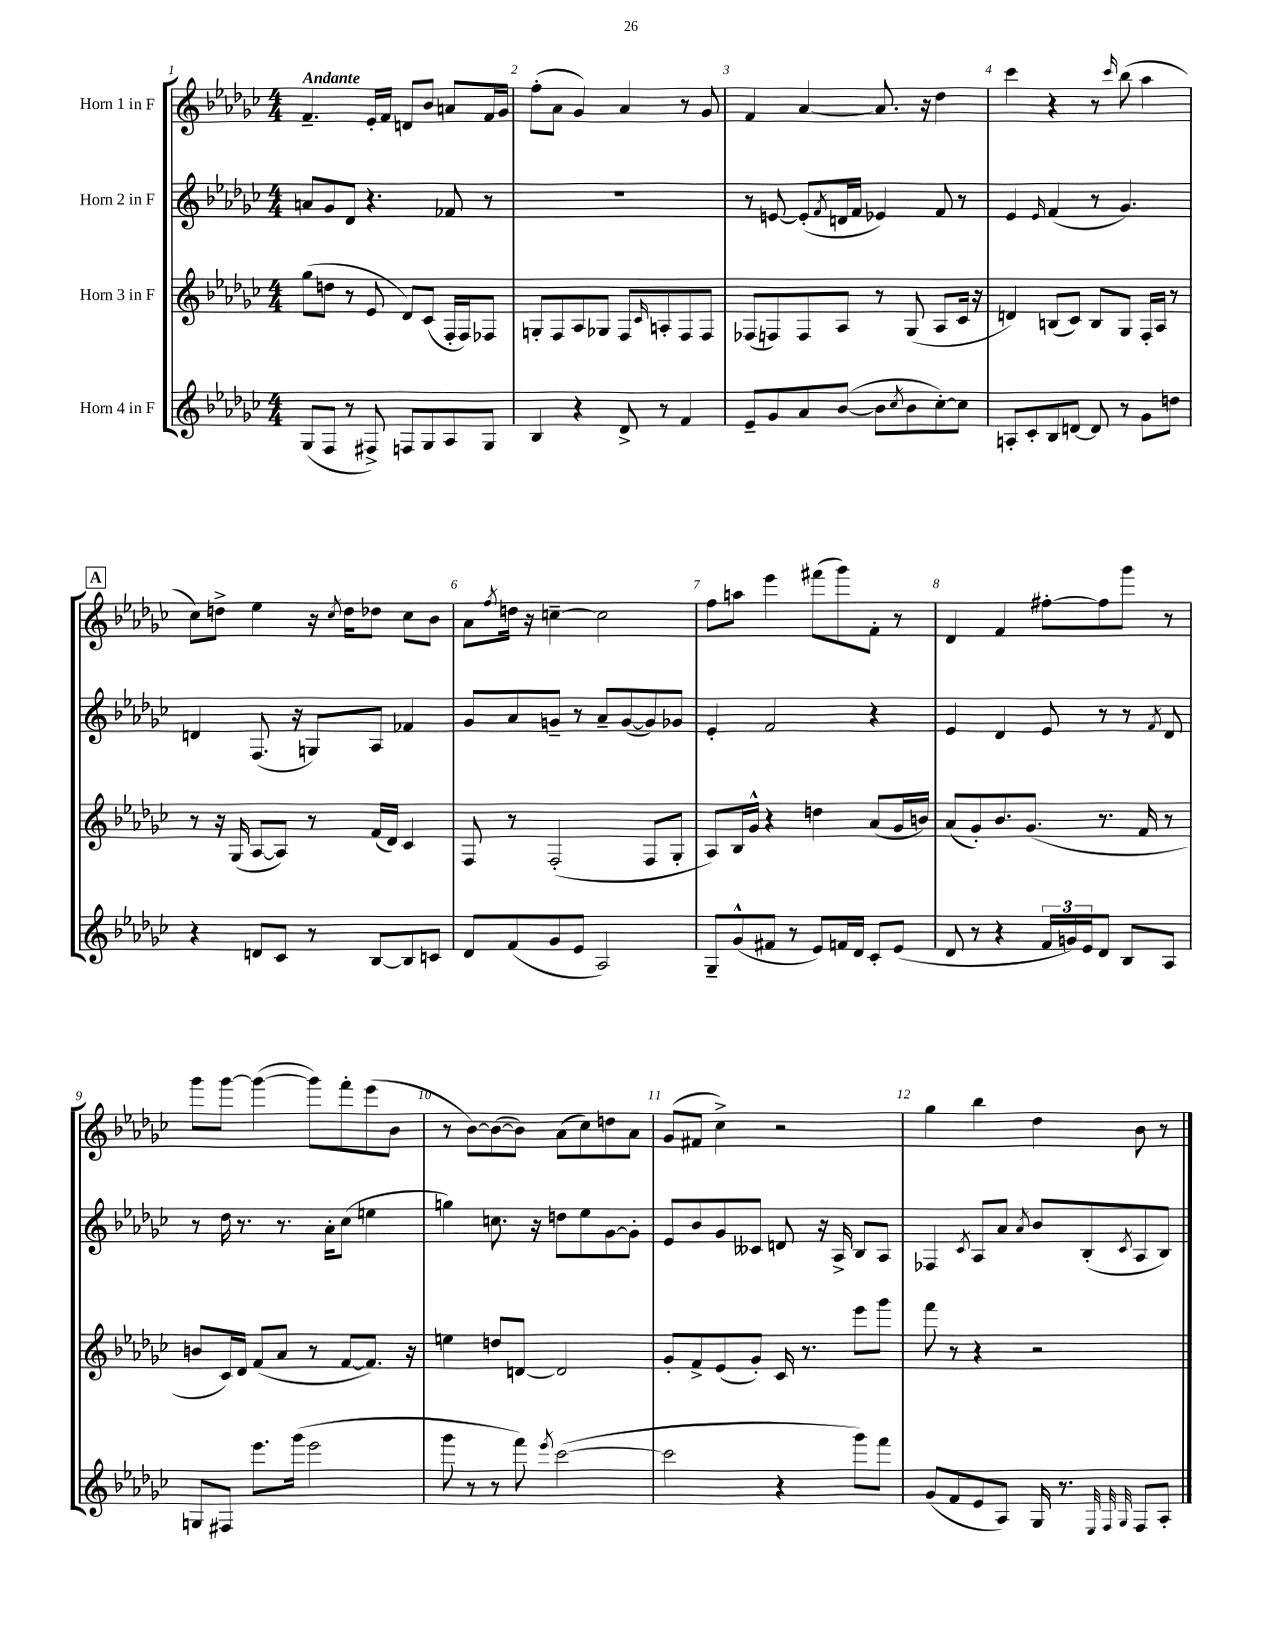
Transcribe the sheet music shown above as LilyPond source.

<<
\new StaffGroup <<
\new Staff = "s0" \with { instrumentName = "Horn 1 in F" } {
    \clef treble \key ges \major \numericTimeSignature \time 4/4 \tempo "Andante"
    f'4.-- ees'16-. f'16 d'8 bes'8 a'8 f'16 ges'16 |
    f''8-.( aes'8 ges'4) aes'4 r8 ges'8 |
    f'4 aes'4~ aes'8. r16 des''4 |
    ces'''4 r4 r8 \grace { ces'''16 } bes''8( aes''4 |
    \mark \markup { \box "A" } ces''8) d''8-> ees''4 r16 \acciaccatura { ces''8 } d''16 des''8 ces''8 bes'8 |
    aes'8 \acciaccatura { f''8 } d''16 r16 c''4~-- c''2 |
    f''8 a''8 ees'''4 fis'''8( ges'''8) f'8-. r8 |
    des'4 f'4 fis''8~-. fis''8 ges'''8 r8 |
    ges'''8 ges'''8~ ges'''4~( ges'''8) f'''8-. ees'''8( bes'8 |
    r8 bes'8~) bes'8~( bes'8) aes'8( ces''8) d''8 aes'8 |
    ges'8( fis'8 ces''4->) r2 |
    ges''4 bes''4 des''4 bes'8 r8 \bar "|." |
}
\new Staff = "s1" \with { instrumentName = "Horn 2 in F" } {
    \clef treble \key ges \major \numericTimeSignature \time 4/4
    a'8 ges'8 des'8 r4. fes'8 r8 |
    R1 |
    r8 e'8~ e'8-.( \acciaccatura { f'8 } d'16 f'16 ees'4) f'8 r8 |
    ees'4 \grace { ees'16 } f'4( r8 ges'4.) |
    \mark \markup { \box "A" } d'4 f8.( r16 g8) aes8 fes'4 |
    ges'8 aes'8 g'8-- r8 aes'8-- g'8~( g'8) ges'8 |
    ees'4-. f'2 r4 |
    ees'4 des'4 ees'8 r8 r8 \acciaccatura { f'8 } des'8 |
    r8 des''16 r8. r8. aes'16-. ces''8( e''4 |
    g''4) c''8. r16 d''8 ees''8 ges'8~ ges'8-. |
    ees'8 bes'8 ges'8 ceses'8 d'8 r16 aes16-> bes8 aes8 |
    fes4 \acciaccatura { ces'8 } aes8 aes'8 \acciaccatura { aes'8 } bes'8 bes8-.( \acciaccatura { ces'8 } aes8 bes8) \bar "|." |
}
\new Staff = "s2" \with { instrumentName = "Horn 3 in F" } {
    \clef treble \key ges \major \numericTimeSignature \time 4/4
    ges''8( d''8 r8 ees'8 des'8) ces'8( f16-. f16) fes8 |
    g8-. f8 aes8 ges8 f8 \grace { ces'16 } a8-. f8 f8 |
    fes8( f8) f8 aes8 r8 ges8( aes8 ces'16 r16 |
    d'4) b8( ces'8) b8 ges8 f16-. aes16 r8 |
    \mark \markup { \box "A" } r8 r16 ges16( aes8~ aes8) r8 f'16( des'16) ces'4 |
    f8 r8 f2-.( f8 ges8-. |
    aes8) bes16 ges'16-^ r4 d''4 aes'8( ges'16 b'16) |
    aes'8( ges'8-.) bes'8. ges'8.( r8. f'16 r8 |
    b'8 ces'16) des'16 f'8( aes'8 r8 f'8~ f'8.) r16 |
    e''4 d''8 d'8~ d'2 |
    ges'8-. f'8-> ees'8( ges'8-.) ces'16 r8. ees'''8 ges'''8 |
    f'''8 r8 r4 r2 \bar "|." |
}
\new Staff = "s3" \with { instrumentName = "Horn 4 in F" } {
    \clef treble \key ges \major \numericTimeSignature \time 4/4
    ges8( f8 r8 fis8->) f8 ges8 aes8 ges8 |
    bes4 r4 des'8-> r8 f'4 |
    ees'8-- ges'8 aes'8 bes'8~( bes'8 \acciaccatura { ces''8 } bes'8 ces''8~-.) ces''8 |
    a8-. ces'8-. bes8 d'8~ d'8 r8 ges'8 d''8 |
    \mark \markup { \box "A" } r4 d'8 ces'8 r8 bes8~ bes8 c'8 |
    des'8 f'8( ges'8 ees'8 aes2) |
    ges8-- ges'8-^( fis'8 r8 ees'8) f'16 des'16 ces'8-. ees'8( |
    des'8 r8 r4 \tuplet 3/2 { f'16 g'16) ees'16 } des'8 bes8 aes8 |
    g8 fis8 ees'''8. ges'''16( ees'''2 |
    ges'''8 r8 r8 f'''8) \acciaccatura { ees'''8 } ces'''2~( |
    ces'''2 r4 ges'''8) f'''8 |
    ges'8( f'8 ees'8 aes8) ges16 r8. \grace { ees32 f32 ges32 } f8 aes8-. \bar "|." |
}
>>
>>
\layout { \context { \Score \override BarNumber.break-visibility = ##(#f #t #t) barNumberVisibility = #all-bar-numbers-visible } }
